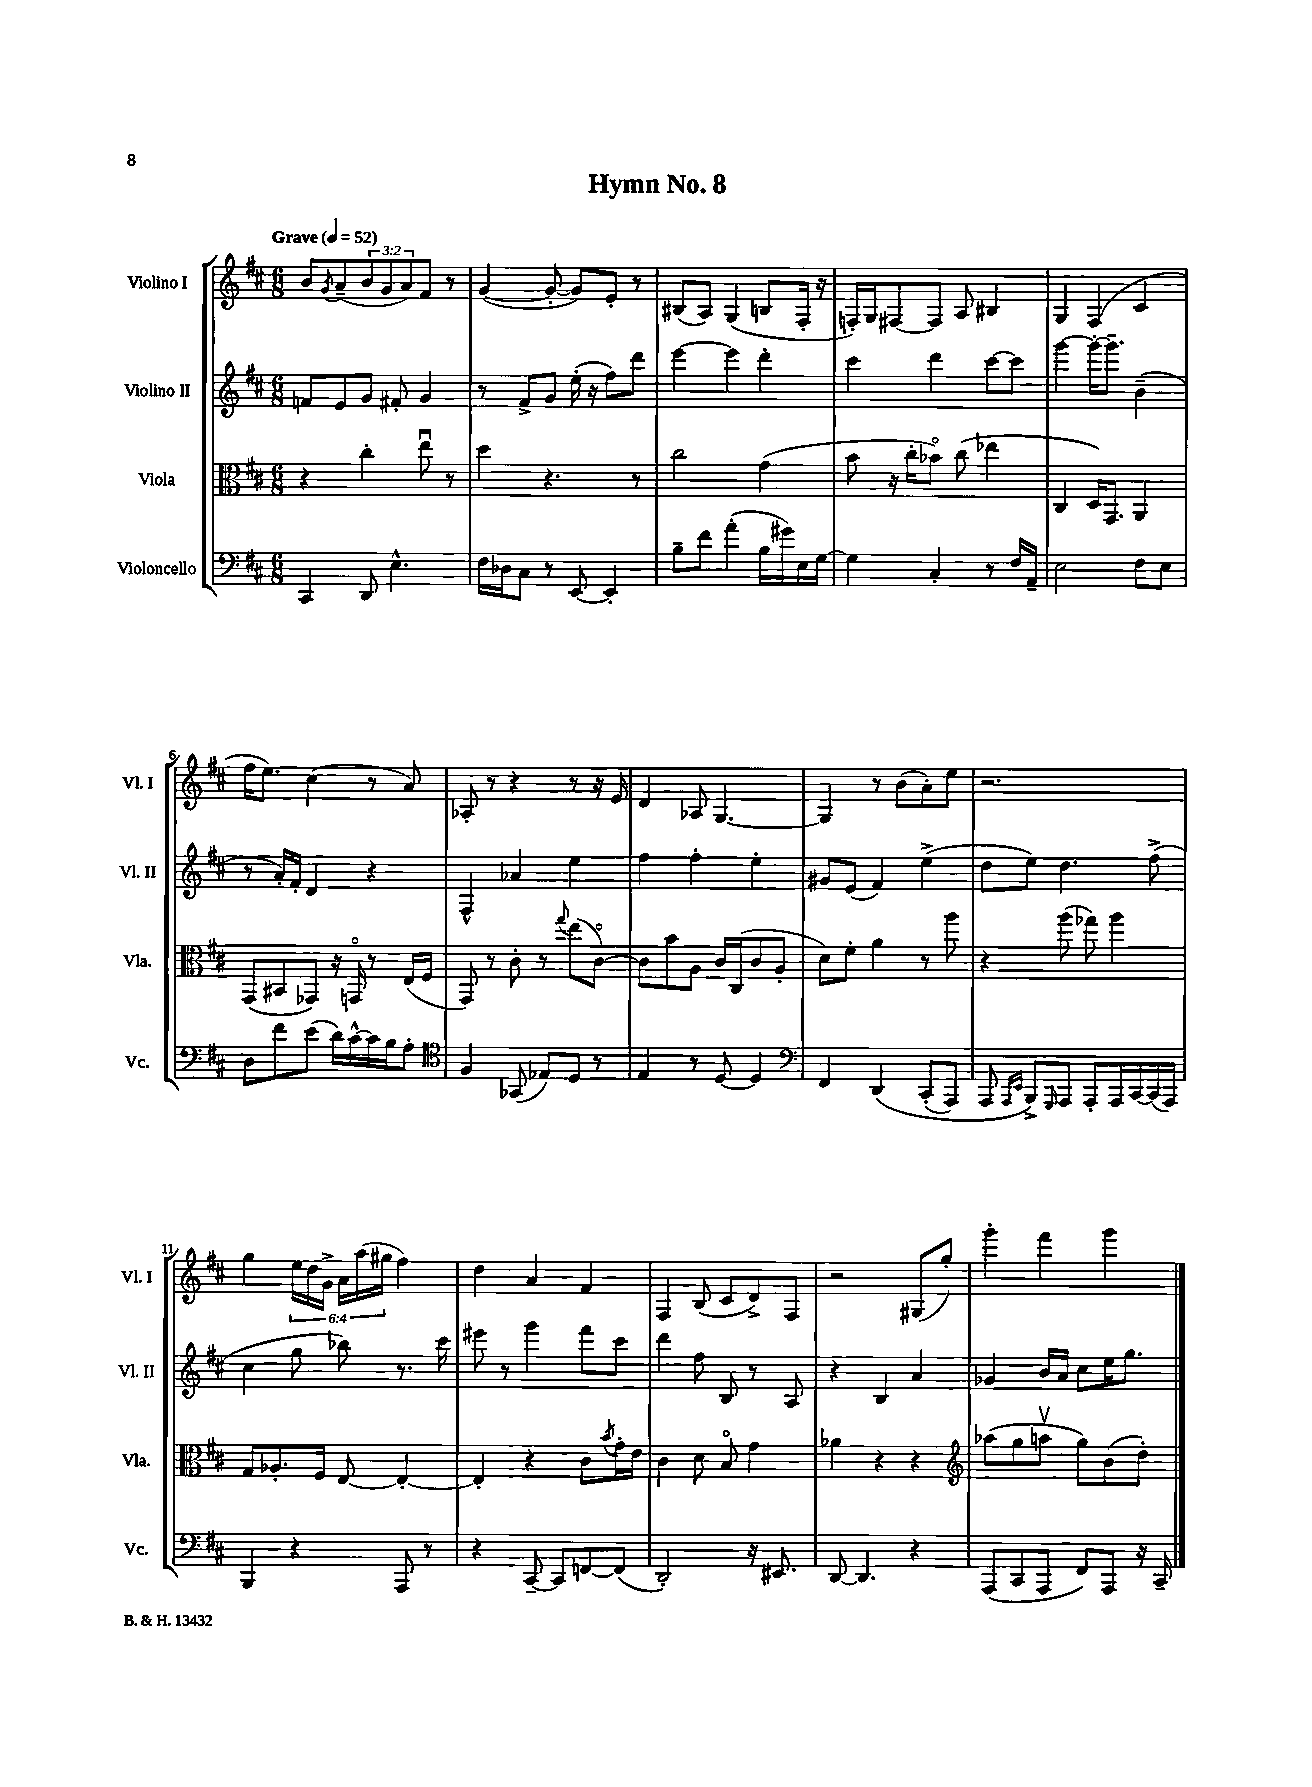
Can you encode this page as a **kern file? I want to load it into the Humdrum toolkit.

**kern	**kern	**kern	**kern
*part4	*part3	*part2	*part1
*staff4	*staff3	*staff2	*staff1
*I"Violoncello	*I"Viola	*I"Violino II	*I"Violino I
*I'Vc.	*I'Vla.	*I'Vl. II	*I'Vl. I
*clefF4	*clefC3	*clefG2	*clefG2
*k[f#c#]	*k[f#c#]	*k[f#c#]	*k[f#c#]
*M6/8	*M6/8	*M6/8	*M6/8
*MM52	*MM52	*MM52	*MM52
=1	=1	=1	=1
!	!	!	!LO:TX:a:B:t=Grave
4CC#/	4r	8fn/L	8b/L
.	.	.	8qg/
.	.	8e/	(8a~/
8DD/	4cc#'\	8g/J	12b/
.	.	.	12g/
4.E^^\	.	8f#X'/	.
.	.	.	12a/)
.	8eeu\	4g/	8f#/J
.	8r	.	8r
=2	=2	=2	=2
16F#\LL	4dd\	8r	([4g/
16D-X\J	.	.	.
8C#\J	.	8f#^/L	.
8r	4.r	8g/J	8g'/_
[8EE/	.	(16ee'\	8g/L])
.	.	16r	.
4EE'/]	.	8ff#\L)	8e'/J
.	8r	8ddd\J	8r
=3	=3	=3	=3
8B~\L	2cc#\	[4eee\	(8B#X/L
8f#\J	.	.	8A/J)
(4a'\	.	4eee\]	(4G/
16B\LL	(4g\	4ddd'\	8Bn/L
16g#X\)	.	.	.
16E\	.	.	16F#'/Jk
[16G\JJ	.	.	16r
=4	=4	=4	=4
4G\]	8b\	4ccc#\	16Fn'/LL)
.	.	.	16G/J
.	16r	.	[8F#X/
.	16cc#'\KL	.	.
4C#'/	8b-X\J)	4ddd\	8F#/J]
.	(8cc#\	.	8A/
8r	4ee-X\	[8ccc#\L	4B#X/
16F#/LL	.	8ccc#\J]	.
16AA~/JJ	.	.	.
=5	=5	=5	=5
2E\	4C#/	[4ggg\	4G/
.	16D/KL)	16ggg'\KL_	(4F#/
.	8.GG/J	8.ggg~\J]	.
8F#\L	4AA/	(4b~\	4c#/
8E\J	.	.	.
!!LO:LB:g=z
=6	=6	=6	=6
8D\L	(8GG/L	8r	16ff#\KL
.	.	.	8.ee\J)
8f#\	8BB#X/	16a'/LL)	.
.	.	16f#'/JJ	.
(8e\J	8GG-X/J)	4d/	(4cc#\
16d\LL)	16r	.	.
[16c#^^\	16GGn/	.	.
16c#\]	8r	4r	8r
16B\J	.	.	.
8A'\J	(16E/LL	.	8a/)
.	16F#/JJ	.	.
=7	=7	=7	=7
*clefC4	*	*	*
4F#/	8GG/)	4F#^^/	8A-X'/
.	8r	.	8r
(8GG-X/	8c#'\	4a-X/	4r
8E-X/L)	8r	.	.
.	8qqgg/	.	.
8D/J	(8ee\L	4ee\	8r
8r	[8c#\J)	.	16r
.	.	.	16e/
=8	=8	=8	=8
4E/	8c#\L]	4ff#\	4d/
.	8b\	.	.
8r	8A\J	4ff#'\	8A-X/
[8D/	16c#/LL	.	[4.G/
.	(16C#/J	.	.
4D/]	8c#/	4ee'\	.
.	8A'/J	.	.
=9	=9	=9	=9
*clefF4	*	*	*
4FF#/	8d\L)	8g#X/L	4G/]
.	8f#'\J	(8e/J	.
(4DD/	4a\	4f#/)	8r
.	.	.	(8b\L
(8CC#'/L	8r	(4ee^\	8a'\)
8AAA/J)	8aa\	.	8ee\J
=10	=10	=10	=10
8AAA/	4r	8dd\L	2.r
16qqAAA/LL	.	.	.
16qqEE/JJ	.	.	.
8BBB^/L)	.	8ee\J)	.
16qqGGG/	.	.	.
8AAA/J	(8aa\	4.dd\	.
8AAA'/L	8gg-X\)	.	.
16AAA/L	4aa\	.	.
[16CC#/	.	.	.
(16CC#/]	.	(8ff#^\	.
16AAA/JJ)	.	.	.
!!LO:LB:g=z
=11	=11	=11	=11
4BBB/	8G/L	4cc#\	4gg\
.	8.A-X'/	.	.
4r	.	8gg\	24ee\LL
.	.	.	24dd\
.	16F#/Jk	.	.
.	.	.	24g^\JJ
.	[8E/	8bb-X\)	24a\LL
.	.	.	(24aa\
.	.	.	24gg#X\JJ
8AAA/	4E'/_	8.r	4ff#\)
8r	.	.	.
.	.	16ccc#\	.
=12	=12	=12	=12
4r	4E'/]	8eee#X\	4dd\
.	.	8r	.
[8CC#~/	4r	4ggg\	4a/
8CC#/L]	.	.	.
[8FFn/	8c#\L	8fff#\L	4f#/
.	8qb/	.	.
(8FF/J]	16g'\L	8ccc#\J	.
.	16e\JJ	.	.
=13	=13	=13	=13
2DD'/)	4c#\	4ddd\	4F#/
.	8d\	8ff#\	(8B/
.	8B/	8B/	8c#/L
16r	4g\	8r	8d^/)
8.EE#X/	.	.	.
.	.	8A/	8F#/J
=14	=14	=14	=14
[8DD/	4a-X\	4r	2r
4.DD/]	.	.	.
.	4r	4B/	.
4r	4r	4a/	(8G#X/L
.	.	.	8gg'/J)
=15	=15	=15	=15
*	*clefG2	*	*
(8AAA/L	(8aa-X\L	4g-X/	4ggg'\
8CC#/	8gg\	.	.
8AAA/J	8aanv\J	16b/LL	4fff#\
.	.	16a/JJ	.
8FF#/L)	8gg\L)	8cc#\L	.
8AAA/J	(8b\	16ee\K	4ggg\
.	.	8.gg\J	.
16r	8dd'\J)	.	.
16CC#~/	.	.	.
==	==	==	==
*-	*-	*-	*-
